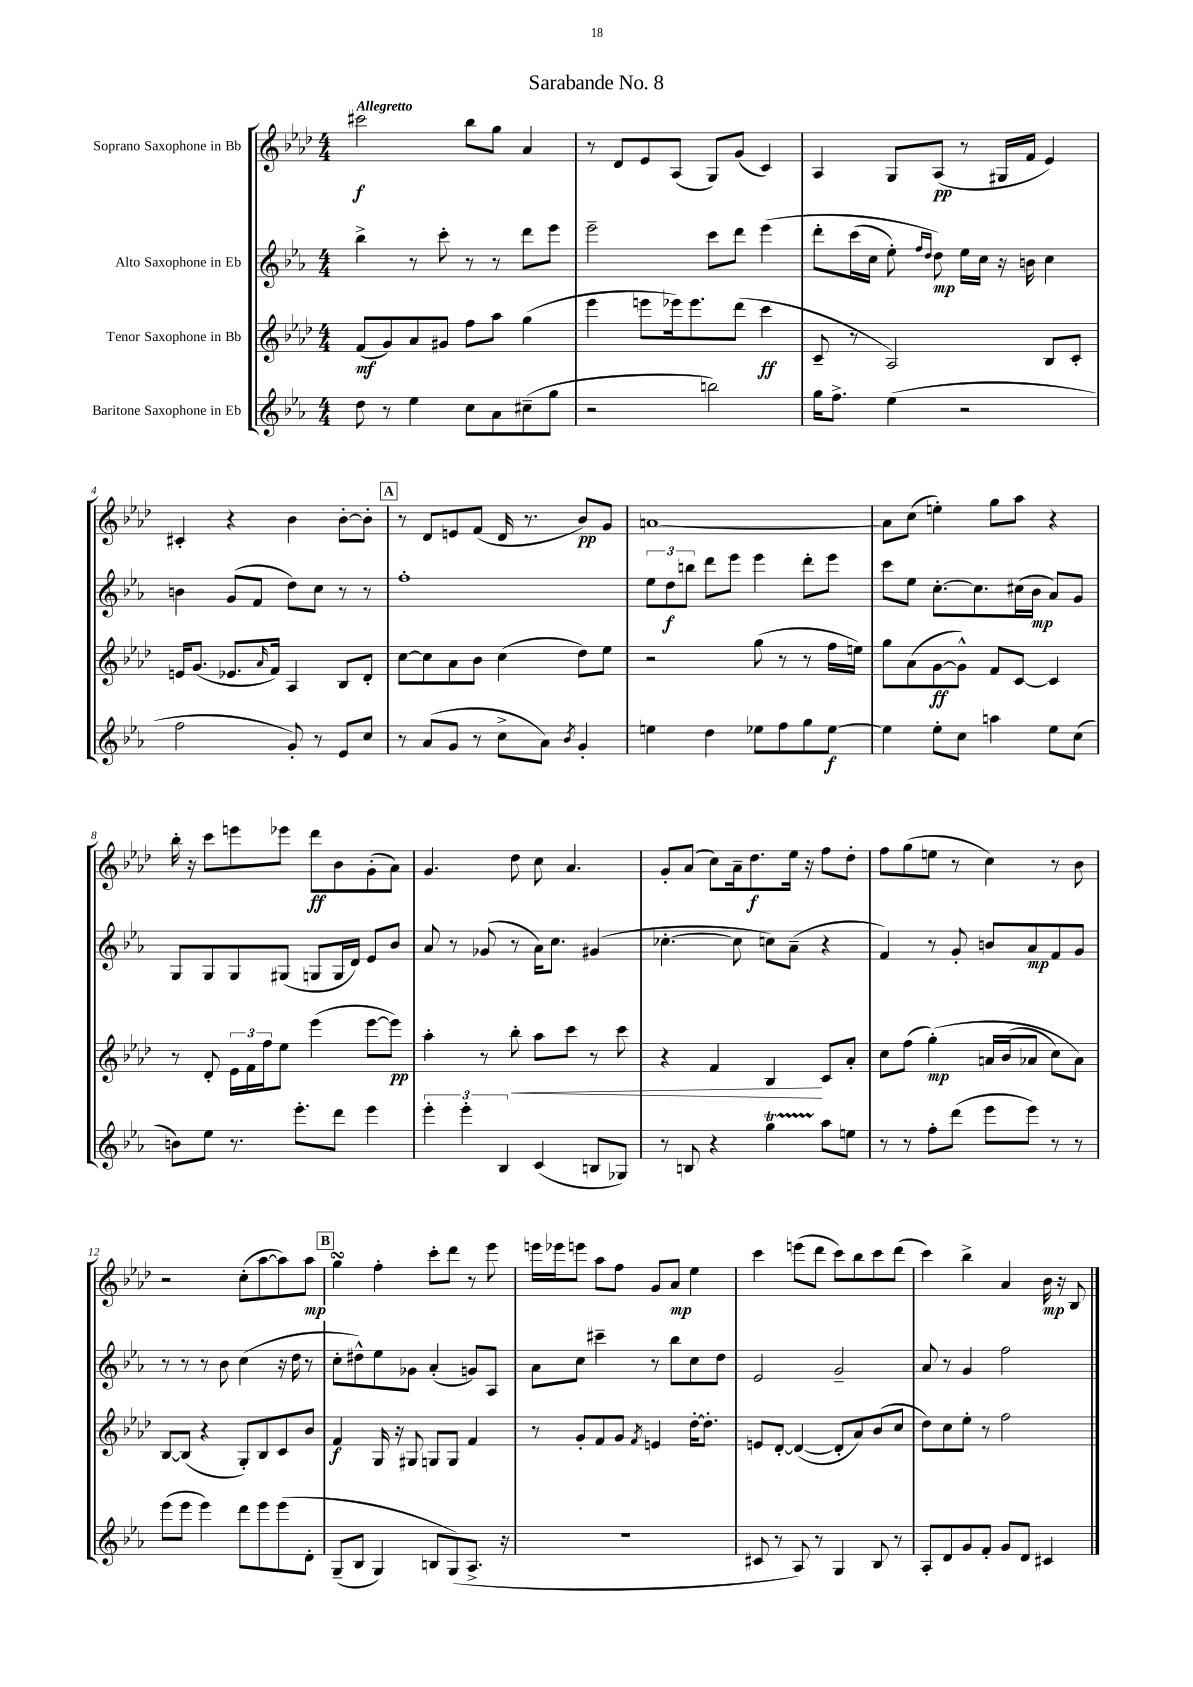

**kern	**dynam	**kern	**dynam	**kern	**dynam	**kern	**dynam
*part4	*part4	*part3	*part3	*part2	*part2	*part1	*part1
*staff4	*staff4	*staff3	*staff3	*staff2	*staff2	*staff1	*staff1
*I"Baritone Saxophone in Eb	*	*I"Tenor Saxophone in Bb	*	*I"Alto Saxophone in Eb	*	*I"Soprano Saxophone in Bb	*
*clefG2	*	*clefG2	*	*clefG2	*	*clefG2	*
*k[b-e-a-]	*	*k[b-e-a-d-]	*	*k[b-e-a-]	*	*k[b-e-a-d-]	*
*M4/4	*	*M4/4	*	*M4/4	*	*M4/4	*
=1	=1	=1	=1	=1	=1	=1	=1
!	!	!	!	!	!	!LO:TX:a:B:t=Allegretto	!
8dd\	.	(8f/L	mf	4bb-^\	.	2ccc#X\	f
8r	.	8g/)	.	.	.	.	.
4ee-\	.	8a-/	.	8r	.	.	.
.	.	8g#X/J	.	8ccc'\	.	.	.
8cc\L	.	8ff\L	.	8r	.	8bb-\L	.
8a-\	.	8aa-\J	.	8r	.	8gg\J	.
(8cc#X~\	.	(4gg\	.	8ddd\L	.	4a-/	.
8gg\J	.	.	.	8eee-\J	.	.	.
=2	=2	=2	=2	=2	=2	=2	=2
2r	.	4eee-\	.	2eee-~\	.	8r	.
.	.	.	.	.	.	8d-/L	.
.	.	8eeen\L	.	.	.	8e-/	.
.	.	16eee-X\k)	.	.	.	(8A-/J	.
.	.	8.eee-\	.	.	.	.	.
2bbn\)	.	.	.	8ccc\L	.	8G/L)	.
.	.	(8ddd-\J	.	8ddd\J	.	(8g/J	.
.	.	4ccc\	ff	(4eee-\	.	4c/)	.
=3	=3	=3	=3	=3	=3	=3	=3
16gg\KL	.	8c~/	.	8ddd'\L	.	4A-/	.
8.ff^\J	.	.	.	.	.	.	.
.	.	8r	.	(16ccc\L	.	.	.
.	.	.	.	16cc\JJ	.	.	.
(4ee-\	.	2A-/)	.	8ee-'\)	.	8G/L	.
.	.	.	.	16qqff/LL	.	.	.
.	.	.	.	16qqdd/JJ	.	.	.
.	.	.	.	8dd\)	mp	(8A-/J	pp
2r	.	.	.	16ee-\LL	.	8r	.
.	.	.	.	16cc\JJ	.	.	.
.	.	.	.	16r	.	16G#X/LL	.
.	.	.	.	16bn\	.	16f/JJ	.
.	.	8B-/L	.	4cc\	.	4e-/)	.
.	.	8c'/J	.	.	.	.	.
!!LO:LB:g=z
=4	=4	=4	=4	=4	=4	=4	=4
2ff\	.	16en/KL	.	4bn\	.	4c#X'/	.
.	.	(8.g/J	.	.	.	.	.
.	.	8.e-X/L	.	(8g/L	.	4r	.
.	.	.	.	8f/J	.	.	.
.	.	16qqa-/	.	.	.	.	.
.	.	16f/Jk)	.	.	.	.	.
8g'/)	.	4A-/	.	8dd\L)	.	4b-\	.
8r	.	.	.	8cc\J	.	.	.
8e-/L	.	8B-/L	.	8r	.	[8b-'\L	.
8cc/J	.	8d-'/J	.	8r	.	8b-'\J]	.
!!LO:REH:place=s1:t=A
=5	=5	=5	=5	=5	=5	=5	=5
8r	.	[8cc\L	.	1ff'	.	8r	.
(8a-/L	.	8cc\]	.	.	.	8d-/L	.
8g/J	.	8a-\	.	.	.	8en/	.
8r	.	8b-\J	.	.	.	(8f/J	.
8cc^\L	.	(4cc\	.	.	.	16d-/	.
.	.	.	.	.	.	8.r	.
8a-\J)	.	.	.	.	.	.	.
8qb-/	.	.	.	.	.	.	.
4g'/	.	8dd-\L)	.	.	.	8b-/L)	pp
.	.	8ee-\J	.	.	.	8g/J	.
=6	=6	=6	=6	=6	=6	=6	=6
4een\	.	2r	.	12ee-\L	.	[1an	.
.	.	.	.	12dd\	f	.	.
.	.	.	.	12bbn\J	.	.	.
4dd\	.	.	.	8ddd\L	.	.	.
.	.	.	.	8eee-\J	.	.	.
8ee-X\L	.	(8gg\	.	4eee-\	.	.	.
8ff\	.	8r	.	.	.	.	.
8gg\	.	8r	.	8ddd'\L	.	.	.
[8ee-\J	f	16ff\LL	.	8eee-\J	.	.	.
.	.	16een\JJ)	.	.	.	.	.
=7	=7	=7	=7	=7	=7	=7	=7
4ee-\]	.	8gg\L	.	8ccc\L	.	8a\L]	.
.	.	(8a-\	.	8ee-\J	.	(8cc\J	.
8ee-'\L	.	[8g\	ff	[8.cc'\L	.	4een'\)	.
8cc\J	.	8g^^\J])	.	.	.	.	.
.	.	.	.	8.cc\]	.	.	.
4aan\	.	8f/L	.	.	.	8gg\L	.
.	.	[8c/J	.	(16cc#X\L	.	8aa-\J	.
.	.	.	.	16b-\JJ	mp	.	.
8ee-\L	.	4c/]	.	8a-/L)	.	4r	.
(8cc\J	.	.	.	8g/J	.	.	.
!!LO:LB:g=z
=8	=8	=8	=8	=8	=8	=8	=8
8bn\L)	.	8r	.	8G/L	.	16bb-'\	.
.	.	.	.	.	.	16r	.
8ee-\J	.	8d-'/	.	8G/	.	8ccc\L	.
8.r	.	24e-\LL	.	8G/	.	8eeen\	.
.	.	24f\	.	.	.	.	.
.	.	24ff\J	.	.	.	.	.
.	.	8ee-\J	.	(8G#X/J	.	8eee-X\J	.
8.eee-'\L	.	.	.	.	.	.	.
.	.	(4eee-\	.	8Gn/L	.	8ddd-\L	ff
8ddd\J	.	.	.	16G/L	.	8b-\	.
.	.	.	.	16d/JJ)	.	.	.
4eee-\	.	[8eee-\L	.	8e-/L	.	(8g'\	.
.	.	8eee-\J])	pp	8b-/J	.	8a-\J)	.
=9	=9	=9	=9	=9	=9	=9	=9
6eee-'\	.	4aa-'\	.	8a-/	.	4.g/	.
.	.	.	.	8r	.	.	.
6eee-'\	.	.	.	.	.	.	.
.	.	8r	.	(8g-X/	.	.	.
6B-/	.	.	.	.	.	.	.
!	!	!	!LO:HP:b	!	!	!	!
.	.	8bb-'\	<	8r	.	8dd-\	.
(4c/	.	8aa-\L	.	16a-\KL)	.	8cc\	.
.	.	.	.	8.cc\J	.	.	.
.	.	8ccc\J	.	.	.	4.a-/	.
8Bn/L	.	8r	.	(4g#X/	.	.	.
8G-X/J)	.	8ccc\	.	.	.	.	.
=10	=10	=10	=10	=10	=10	=10	=10
8r	.	4r	.	[4.cc-X'\	.	8g'/L	.
8Bn/	.	.	.	.	.	(8a-/J	.
4r	.	4f/	.	.	.	8cc\L)	.
.	.	.	.	8cc-\]	.	16a-~\k	.
.	.	.	.	.	.	8.dd-\	f
4ggt\	.	4B-/	.	8ccn\L)	.	.	.
.	.	.	.	(8a-~\J	.	16ee-\Jk	.
.	.	.	.	.	.	16r	.
8aa-\L	.	8c/L	[	4r	.	8ff\L	.
8een\J	.	8a-'/J	.	.	.	8dd-'\J	.
=11	=11	=11	=11	=11	=11	=11	=11
8r	.	8cc\L	.	4f/)	.	8ff\L	.
8r	.	(8ff\J	.	.	.	(8gg\	.
8ff'\L	.	(4gg'\)	mp	8r	.	8een\J	.
(8ddd\J	.	.	.	8g'/	.	8r	.
8eee-\L	.	16an/LL	.	8bn/L	.	4cc\)	.
.	.	(16b-/J	.	.	.	.	.
8eee-\J)	.	8a-X/J	.	8a-/	mp	.	.
8r	.	8cc\L)	.	8f/	.	8r	.
8r	.	8a-\J)	.	8g/J	.	8b-\	.
!!LO:LB:g=z
=12	=12	=12	=12	=12	=12	=12	=12
(8eee-\L	.	[8B-/L	.	8r	.	2r	.
8eee-\J	.	(8B-/J]	.	8r	.	.	.
4eee-\)	.	4r	.	8r	.	.	.
.	.	.	.	8b-\	.	.	.
8ddd\L	.	8G'/L)	.	(4cc\	.	(8cc'\L	.
8eee-\	.	8B-/	.	.	.	[8aa-\	.
(8eee-\	.	8c/	.	16r	.	8aa-\])	.
.	.	.	.	16dd\	.	.	.
8d'\J	.	8b-/J	.	8r	.	8aa-\J	mp
!!LO:REH:place=s1:t=B
=13	=13	=13	=13	=13	=13	=13	=13
(8G~/L	.	4f/	f	8cc'\L	.	4ggsSsS\	.
8B-/J	.	.	.	8dd#X^^\)	.	.	.
4G/)	.	16G/	.	8ee-\	.	4ff'\	.
.	.	16r	.	.	.	.	.
.	.	8G#X/	.	8g-X\J	.	.	.
8Bn/L	.	8Gn/L	.	(4a-'/	.	8ccc'\L	.
(8G/)	.	8G/J	.	.	.	8ddd-\J	.
8.A-^/J	.	4f/	.	8gn/L)	.	8r	.
.	.	.	.	8A-/J	.	8eee-\	.
16r	.	.	.	.	.	.	.
=14	=14	=14	=14	=14	=14	=14	=14
1r	.	8r	.	8a-\L	.	16eeen\LL	.
.	.	.	.	.	.	16eee-X\J	.
.	.	8g'/L	.	8cc\J	.	8eeen\J	.
.	.	8f/	.	4ccc#X~\	.	8aa-\L	.
.	.	8g/J	.	.	.	8ff\J	.
.	.	8qf/	.	.	.	.	.
.	.	4en/	.	8r	.	8g/L	.
.	.	.	.	8bb-\L	.	8a-/J	mp
.	.	[16dd-'\KL	.	8cc\	.	4ee-\	.
.	.	8.dd-'\J]	.	.	.	.	.
.	.	.	.	8dd\J	.	.	.
=15	=15	=15	=15	=15	=15	=15	=15
8c#X/	.	8en/L	.	2e-/	.	4ccc\	.
8r	.	[8d-'/J	.	.	.	.	.
8A-/)	.	(4d-/_	.	.	.	(8eeen\L	.
8r	.	.	.	.	.	8ddd-\J	.
4G/	.	8d-'/L]	.	2g~/	.	8ccc\L)	.
.	.	8a-/)	.	.	.	8bb-\	.
8B-/	.	(8b-/	.	.	.	8ccc\	.
8r	.	8cc/J	.	.	.	(8ddd-\J	.
=16	=16	=16	=16	=16	=16	=16	=16
8A-'/L	.	8dd-\L)	.	8a-/	.	4ccc\)	.
8d/	.	8cc\	.	8r	.	.	.
8g/	.	8ee-'\J	.	4g/	.	4bb-^\	.
8f'/J	.	8r	.	.	.	.	.
8g/L	.	2ff\	.	2ff\	.	4a-/	.
8d/J	.	.	.	.	.	.	.
4c#X/	.	.	.	.	.	16b-\	mp
.	.	.	.	.	.	16r	.
.	.	.	.	.	.	8B-/	.
==	==	==	==	==	==	==	==
*-	*-	*-	*-	*-	*-	*-	*-
